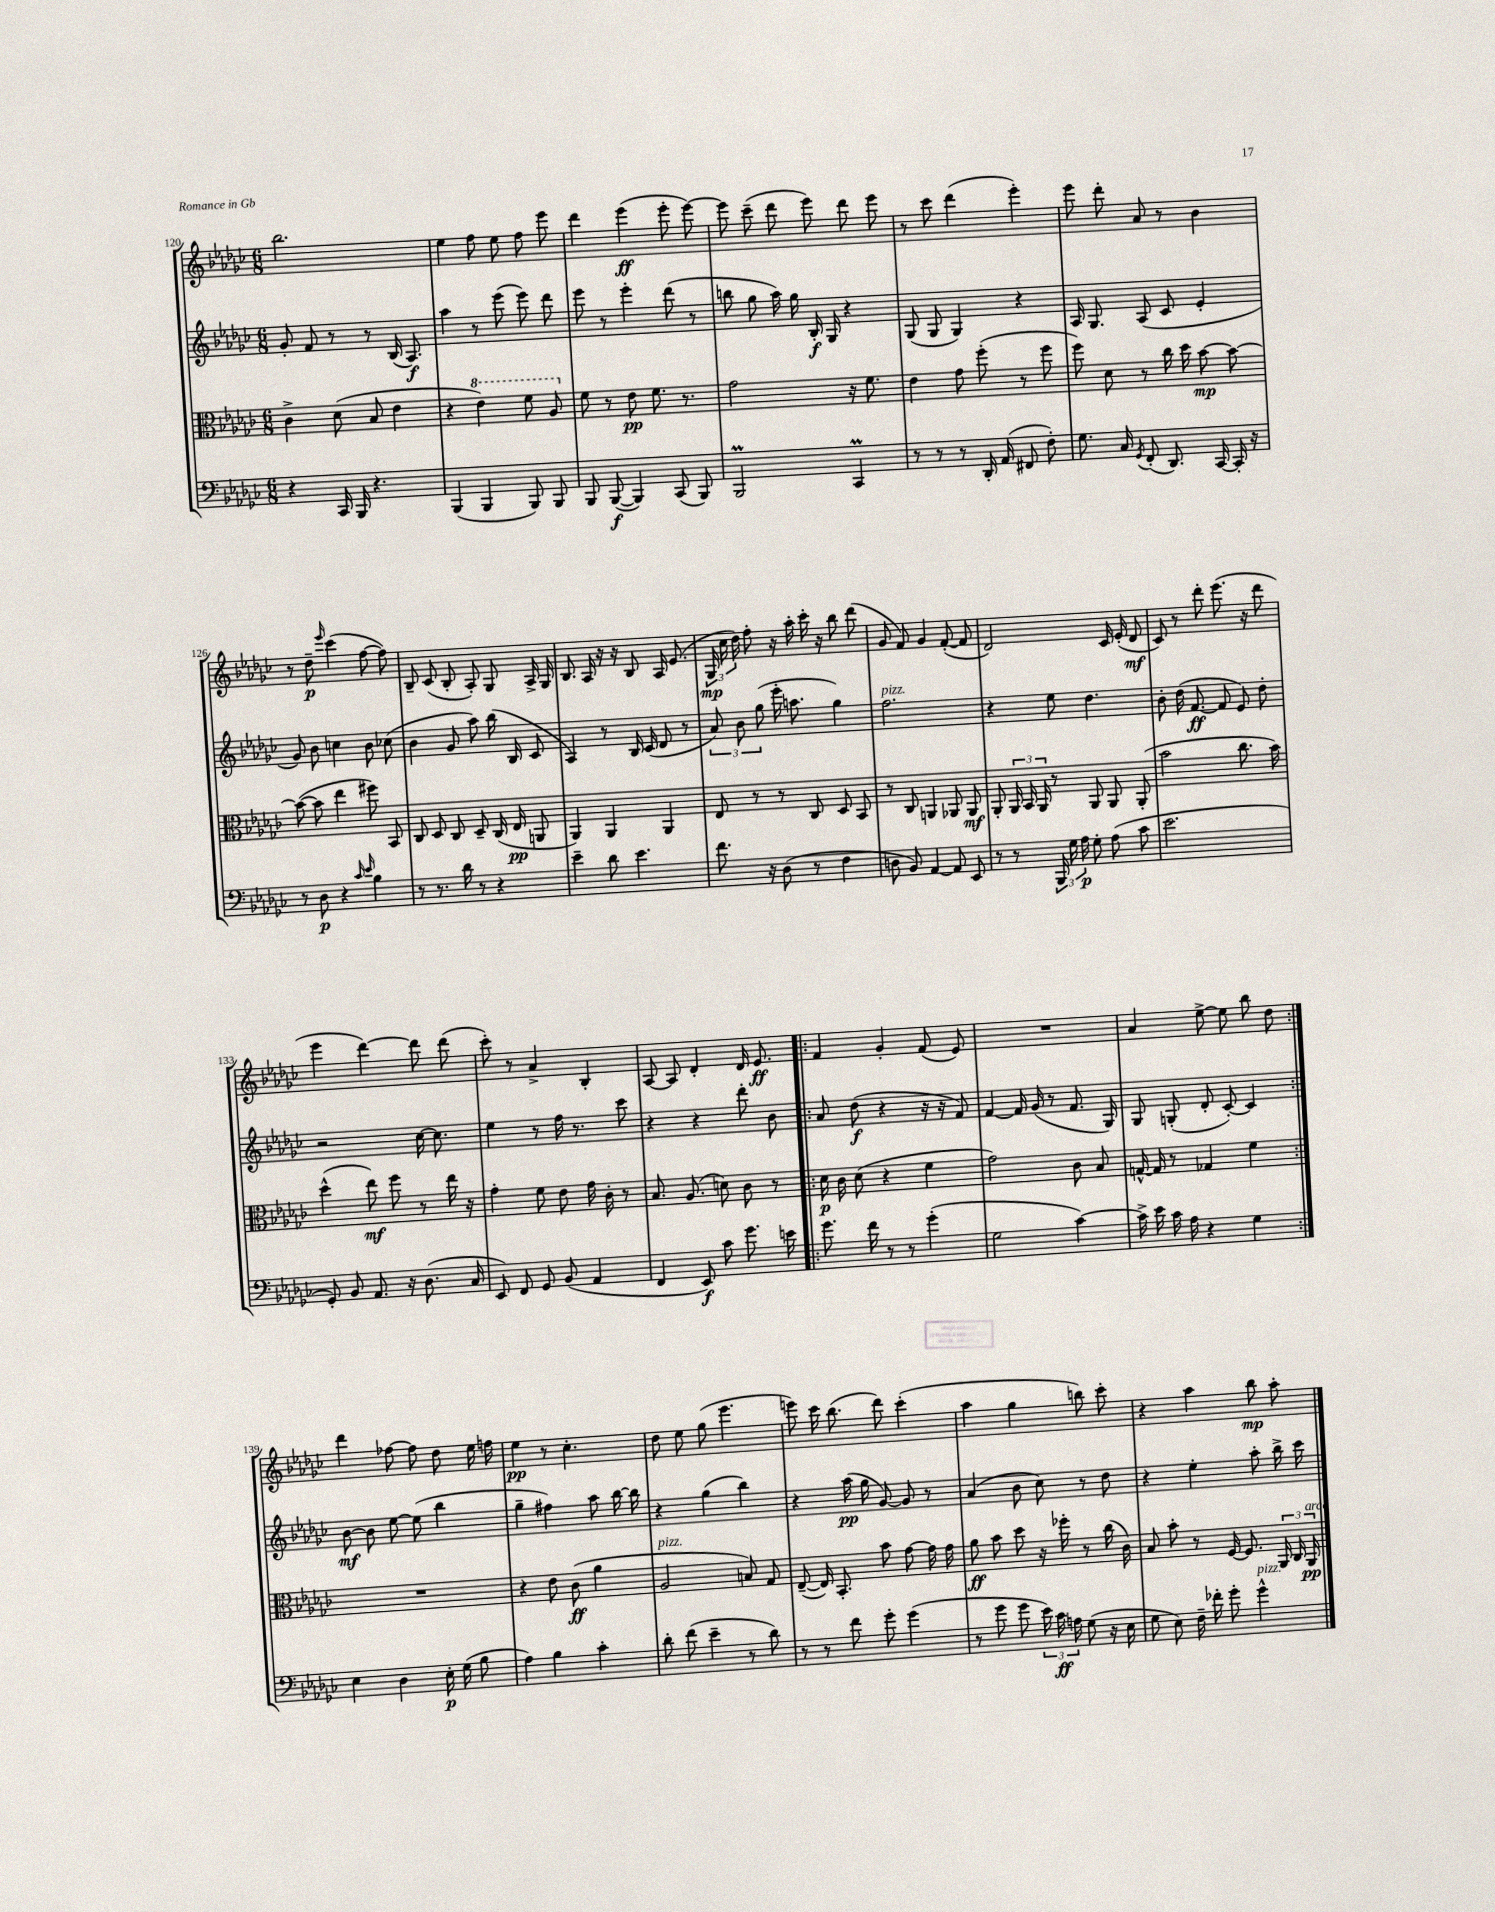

**kern	**kern	**kern	**kern
*staff4	*staff3	*staff2	*staff1
*clefF4	*clefC3	*clefG2	*clefG2
*k[b-e-a-d-g-c-]	*k[b-e-a-d-g-c-]	*k[b-e-a-d-g-c-]	*k[b-e-a-d-g-c-]
*M6/8	*M6/8	*M6/8	*M6/8
4r	4c-^	8g-'	2.bb-
.	.	8f	.
16CC-	(8d-	8r	.
16BBB-	.	.	.
4.r	8B-	8r	.
.	4e-	(16B-	.
.	.	8.A-)	.
=	=	=	=
(4BBB-	4r	4aa-	4ee-
4BBB-	4ee-)	8r	8ff
.	.	(8eee-	8ee-
8BBB-)	8ff	8eee-)	8ff
8BBB-	8a-	8ddd-	8eee-
=	=	=	=
8BBB-	8f	8eee-	4ddd-
([8BBB-	8r	8r	.
4BBB-])	8e-	4eee-'	(4eee-
.	8.f	.	.
(8CC-	.	(8ddd-	8eee-'
.	8.r	.	.
8BBB-)	.	8r	[8eee-)
=	=	=	=
2BBB-	2g-	8bb	8eee-]
.	.	8gg-	(8ccc-~
.	.	16aa-)	8ddd-
.	.	16gg-	.
.	.	16B-'	8eee-)
.	.	16G-	.
4CC-	16r	4r	8ddd-
.	8.f	.	.
.	.	.	8eee-
=	=	=	=
8r	4e-	(8G-	8r
8r	.	8G-	8ccc-
8r	8g-	4G-)	(4ddd-
16DD-'	(8ff'	.	.
(16AA-	.	.	.
8FF#	8r	4r	4eee-')
8F')	8ff	.	.
=	=	=	=
8.G-	8ff)	16A-	8eee-
.	.	8.G-	.
.	8d-	.	8ddd-'
16C-	.	.	.
8qGG-	.	.	.
(8FF'	8r	(8A-	8a-
8.DD-)	16cc-	8c-	8r
.	16dd-	.	.
.	[8b-	4e-'	4b-
[16CC-	.	.	.
16CC-']	8b-_	.	.
16r	.	.	.
=	=	=	=
8r	(8b-_	8g-)	8r
8D-	8b-]	8b-	8dd-~
.	.	.	16qqeee-
4r	4ee-	4cc	(4ccc-
16qqc-	.	.	.
16qqe-	.	.	.
4B-	8ff#)	8b-	[8ff
.	8BB-	(8cc-	8ff])
=	=	=	=
8r	8C-	4b-	8B-~
8.r	8D-	.	(8c-
.	8C-	8g-	8B-'
16d-	.	.	.
8r	8D-~	8aa-)	8A-')
4r	(16C-	(16bb-	8G-
.	16E-	16B-	.
.	8AA	8c-	16A-^
.	.	.	16G-
=	=	=	=
4e-~	4AA-)	4A-)	8.B-
.	.	.	16A-
8d-	4AA-	8r	16r
.	.	.	16r
4.e-	.	16B-	8B-
.	.	(16c-	.
.	4AA-	8d-	16A-
.	.	.	(8.e-
.	.	8r	.
=	=	=	=
8.f	8E-	12a-)	24G-
.	.	.	24cc-
.	.	12b-	24dd-)
.	8r	.	8ff'
.	.	(12gg-	.
16r	.	.	.
(8D-	8r	16eee-'	16r
.	.	8.aa	16aa-'
8r	8C-	.	16ccc-'
.	.	.	16r
4F	8D-	4gg-)	8bb-
.	8BB-	.	(8ddd-
=	=	=	=
8D	8r	2.ff	8g-
8BB-)	8C-	.	8f)
[4AA-	4AA	.	4g-
8AA-]	8AA-	.	([8f'
8EE-	8AA-	.	8f]
=	=	=	=
8r	8AA-'	4r	2d-)
8r	24AA-	.	.
.	24BB-	.	.
.	24AA-	.	.
24BBB-	8r	8ee-	.
24G-	.	.	.
24A-	.	.	.
8G-'	8AA-	4.dd-	.
(8A-	8AA-	.	16c-
.	.	.	(16e-'
8c-	(8AA-'	.	8d-
=	=	=	=
2.e-	2b-	8b-'	8c-)
.	.	(16dd-	8r
.	.	[8.f	.
.	.	.	8ddd-'
.	.	8f]	(8.eee-
.	8.cc-	8e-)	.
.	.	.	16r
.	.	8dd-'	8ddd-
.	16b-)	.	.
=	=	=	=
8GG-')	(4dd-^^	2r	4eee-
8BB-	.	.	.
8.AA-	8ee-)	.	[4ddd-)
.	8ff	.	.
16r	.	.	.
(8.D-	8r	[16cc-	8ddd-]
.	.	8.cc-]	.
.	16ee-	.	(8ddd-
16C-	16r	.	.
=	=	=	=
8EE-)	4g-'	4ee-	8ccc-')
8FF	.	.	8r
8GG-	8f	8r	4a-^
(8BB-	8e-	16ff	.
.	.	8.r	.
4AA-	16g-	.	4B-'
.	16c-'	.	.
.	8r	8ccc-	.
=	=	=	=
4FF	8.B-	4r	[8A-
.	.	.	8A-]
.	(8.A-	.	.
8EE-)	.	4r	4d-'
8c-	8d)	.	.
8.g-	8c-	8ddd-'	16d-
.	.	.	8.e-
.	8r	8b-	.
16e	.	.	.
=!|:	=!|:	=!|:	=!|:
8.g-	16d-	8a-	4f
.	16c-	.	.
.	(8d-	(8dd-	.
16f	.	.	.
8r	4r	4r	4g-'
8r	.	.	.
(4g-'	4f	16r	(8f
.	.	16r	.
.	.	8f)	8e-)
=	=	=	=
2G-	2g-)	[4f	2.r
.	.	16f]	.
.	.	(16g-	.
.	.	8r	.
[4c-)	8c-	8.f	.
.	8B-	.	.
.	.	16G-)	.
=	=	=	=
16c-^]	[16G^^	8G-	4a-
16e-	16G]	.	.
16c-	8r	(8G'	.
16A-	.	.	.
4r	4G-	8d-'	[8ee-^
.	.	[8c-')	8ee-]
4G-	4f	4c-]	8bb-
.	.	.	8dd-
=:|!	=:|!	=:|!	=:|!
4E-	2.r	[8b-	4ddd-
.	.	8b-]	.
4D-	.	[8ee-	[8ff-
.	.	(8ee-]	8ff-]
16E-'	.	4bb-	8dd-
(16G-	.	.	.
8B-	.	.	16ee-
.	.	.	16ff
=	=	=	=
4A-)	4r	4gg-~	4ee-
4B-	8e-	4ff#)	8r
.	(8c-	.	4.cc-'
4c-'	4a-	8aa-	.
.	.	[16bb-	.
.	.	16bb-]	.
=	=	=	=
8d-'	2A-	4r	8dd-
(8f	.	.	8ee-
4e-~	.	(4gg-	(8gg-
.	.	.	4.eee-
8r	8B)	4bb-)	.
8d-)	8G-	.	.
=	=	=	=
8r	([8E-~	4r	8eee)
8r	16E-])	.	16ccc-
.	8.BB-'	.	(8.bb-
8f	.	(16aa-	.
.	.	16gg-	.
8g-'	8b-	[8g-)	8ddd-)
(4g-	[8g-	8g-]	(4ccc-'
.	16g-]	8r	.
.	16g-	.	.
=	=	=	=
8r	8a-	(4a-	4aa-
8g-	8b-	.	.
8g-	8dd-	8b-	4gg-
24e-)	16r	8cc-)	.
24c-	.	.	.
.	16ff-'	.	.
24A	.	.	.
(8G-	8r	8r	8bb)
16r	(16cc-	8dd-	8ccc-'
16E-	16c-)	.	.
=	=	=	=
8G-	8B-	4r	4r
8E-)	8b-'	.	.
16F~	8r	4ee-'	4aa-
16f-'	.	.	.
8g-'	[16F	.	.
.	8.F]	.	.
4g-^^	.	8aa-'	8bb-
.	24AA-	16bb-^	8aa-'
.	24C-	.	.
.	.	16ccc-	.
.	24AA-	.	.
==	==	==	==
*-	*-	*-	*-
